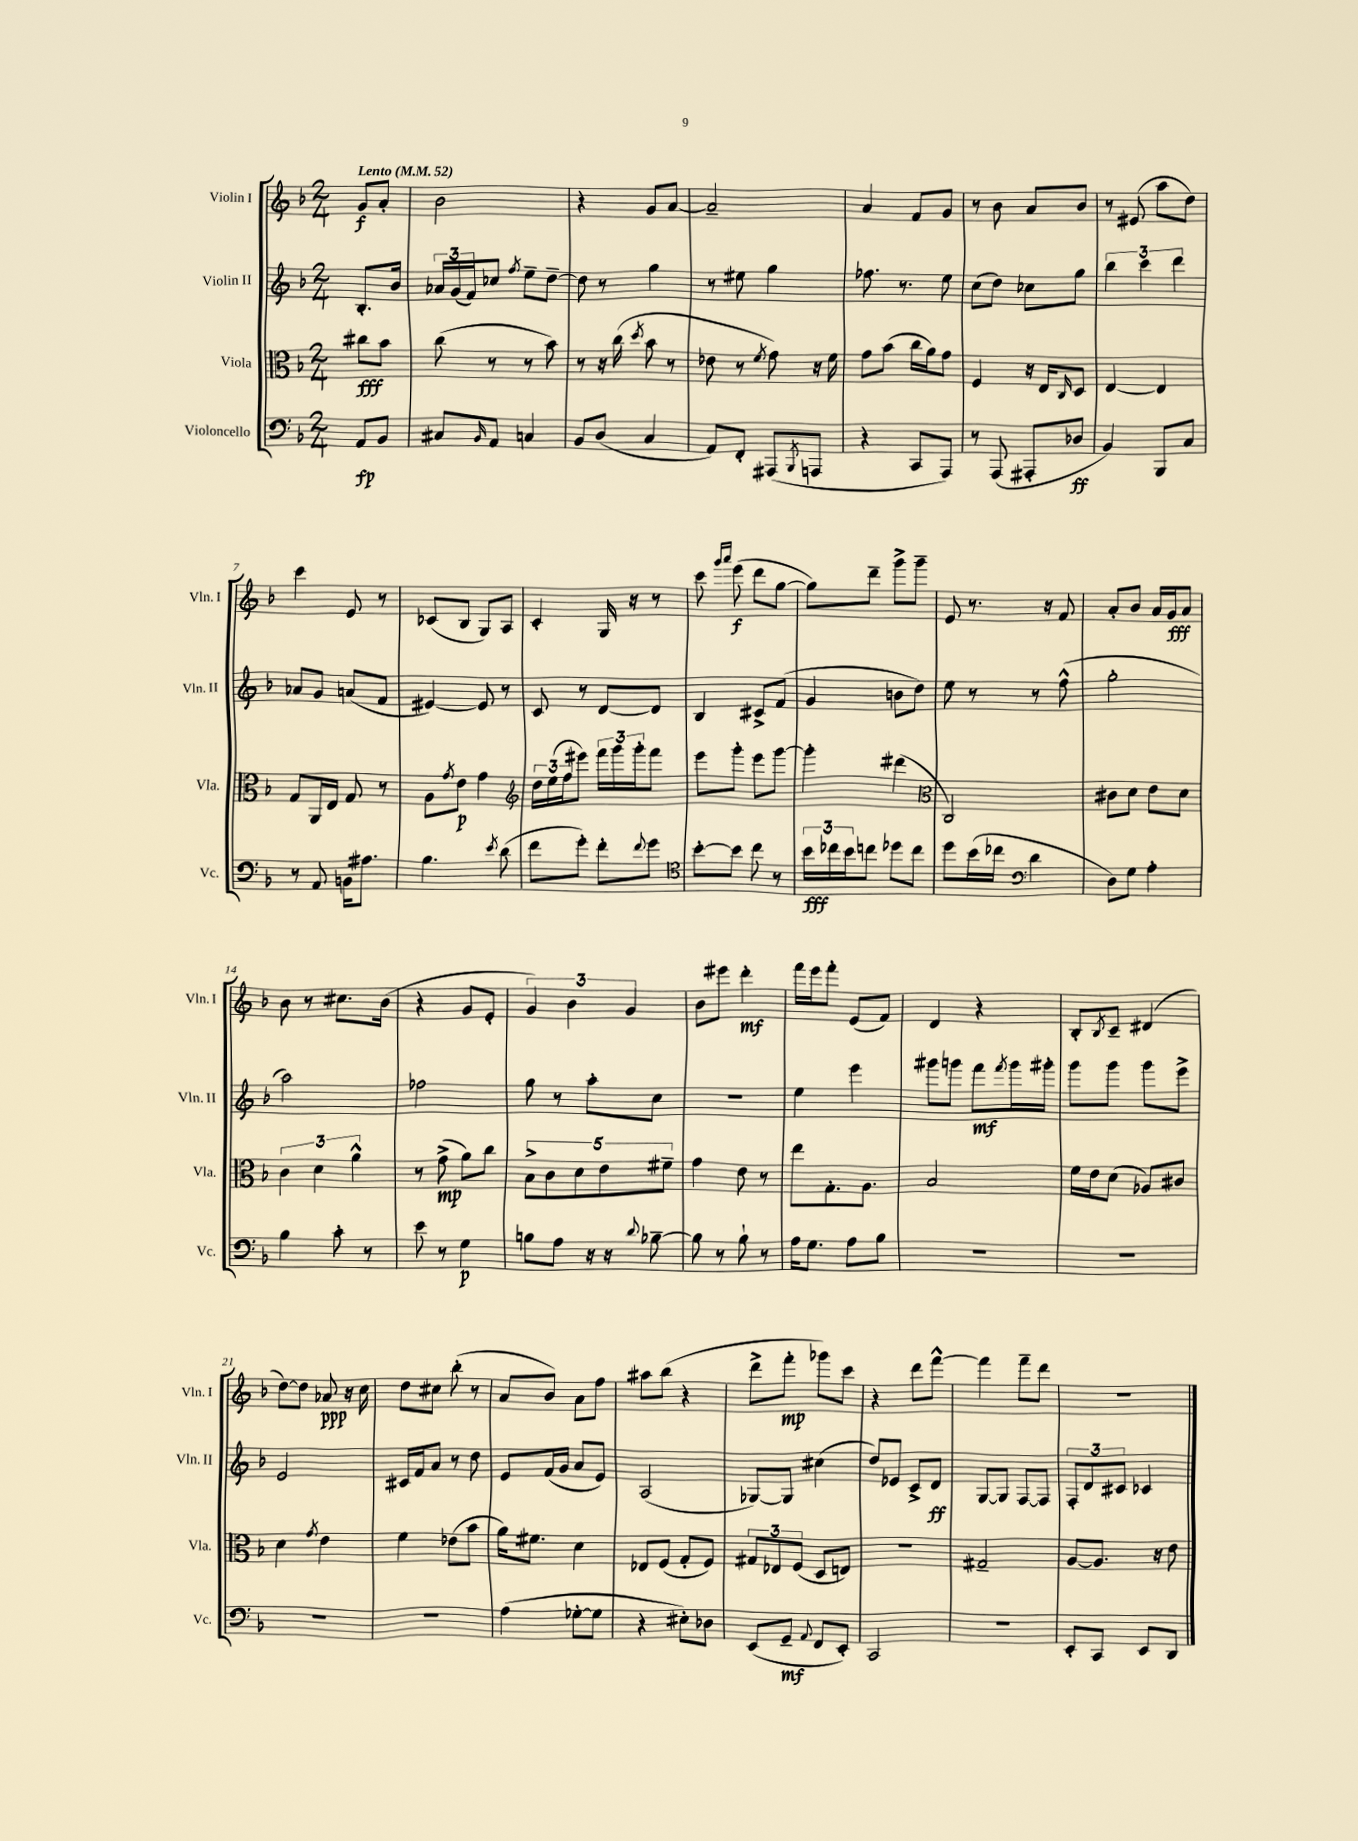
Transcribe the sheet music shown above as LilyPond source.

<<
\new StaffGroup <<
\new Staff = "s0" \with { instrumentName = "Violin I" shortInstrumentName = "Vln. I" } {
    \clef treble \key f \major \numericTimeSignature \time 2/4 \partial 4 \tempo "Lento" 4 = 52
    g'8\f a'8-. |
    bes'2 |
    r4 g'8 a'8~ |
    a'2-- |
    a'4 f'8 g'8 |
    r8 bes'8 a'8 bes'8 |
    r8 eis'8( a''8 d''8) |
    c'''4 e'8 r8 |
    ces'8( bes8 g8) a8 |
    c'4-. g16 r16 r8 |
    c'''8 \grace { g'''16 a'''16 } e'''8\f( d'''8 g''8~ |
    g''8) d'''8-- g'''8-> g'''8-- |
    e'8 r8. r16 f'8 |
    a'8-. bes'8 a'16 g'16\fff a'8 |
    bes'8 r8 cis''8. bes'16( |
    r4 g'8 e'8-. |
    \tuplet 3/2 { g'4) bes'4 g'4 } |
    bes'8 eis'''8 d'''4-.\mf |
    f'''16 e'''16 f'''8-. e'8( f'8) |
    d'4 r4 |
    bes8-. \acciaccatura { bes8 } c'8-- dis'4( |
    d''8~) d''8 aes'8\ppp r16 c''16 |
    d''8 cis''8 bes''8-.( r8 |
    a'8 bes'8) a'8 f''8 |
    ais''8 bes''8( r4 |
    d'''8-> f'''8-.\mp ges'''8) c'''8 |
    r4 d'''8 f'''8~-^ |
    f'''4 f'''8-- d'''8 |
    r2 \bar "|." |
}
\new Staff = "s1" \with { instrumentName = "Violin II" shortInstrumentName = "Vln. II" } {
    \clef treble \key f \major \numericTimeSignature \time 2/4 \partial 4
    bes8.-. bes'16 |
    \tuplet 3/2 { aes'16 g'16( f'16) } ces''8 \acciaccatura { f''8 } e''8-- d''8~-- |
    d''8 r8 g''4 |
    r8 eis''8 g''4 |
    fes''8. r8. e''8 |
    c''8( d''8) ces''8 g''8 |
    \tuplet 3/2 { bes''4 c'''4 d'''4 } |
    aes'8 g'8 a'8( f'8 |
    eis'4~) eis'8 r8 |
    c'8 r8 d'8~ d'8 |
    bes4 cis'8-> f'8( |
    g'4 b'8 d''8) |
    e''8 r8 r8 f''8-^( |
    g''2-. |
    a''2) |
    fes''2 |
    g''8 r8 a''8-. c''8 |
    r2 |
    e''4 e'''4 |
    gis'''8 g'''8 f'''8\mf \acciaccatura { f'''8 } g'''16 gis'''16-. |
    g'''8 g'''8 g'''8 e'''8-> |
    e'2 |
    cis'16 f'16 a'8 r8 d''8 |
    e'8 f'16( g'16 a'8 e'8) |
    a2( |
    ges8~) ges8 cis''4( |
    d''8) ees'8 c'8-> d'8\ff |
    g8~ g8 f8~ f8 |
    \tuplet 3/2 { f8-. d'8 cis'8 } ces'4 \bar "|." |
}
\new Staff = "s2" \with { instrumentName = "Viola" shortInstrumentName = "Vla." } {
    \clef alto \key f \major \numericTimeSignature \time 2/4 \partial 4
    cis''8\fff bes'8 |
    c''8( r8 r8 bes'8) |
    r8 r16 c''16( \acciaccatura { d''8 } bes'8 r8 |
    ees'8 r8 \acciaccatura { f'8 } g'8) r16 f'16 |
    g'8 bes'8( c''16 a'16) g'8 |
    f4 r16 e16 \grace { c16 } d8 |
    e4~ e4 |
    g8 a,16 e16 g8 r8 |
    a8 \acciaccatura { g'8 } e'8\p g'4 |
    \clef treble \tuplet 3/2 { d''16 e''16( f''16 } eis'''8) \tuplet 3/2 { f'''16 g'''16 g'''16-. } f'''8 |
    e'''8 g'''8-. e'''8 g'''8~ |
    g'''4-. dis'''4( |
    \clef alto c2) |
    cis'8 d'8 e'8 d'8 |
    \tuplet 3/2 { c'4 d'4 a'4-^ } |
    r8 g'8->\mp( a'8) c''8 |
    \tuplet 5/4 { bes8-> c'8 d'8 e'8 fis'8-- } |
    g'4 e'8 r8 |
    e''8 g8.-. a8. |
    bes2 |
    f'16 e'16 d'8( aes8) cis'8 |
    d'4 \acciaccatura { g'8 } e'4 |
    f'4 ees'8( bes'8 |
    a'16) fis'8. d'4 |
    ees8 f8( g8-. f8) |
    \tuplet 3/2 { gis8 ees8 f8( } d8 e8) |
    R2 |
    gis2-- |
    a8~ a8. r16 e'8 \bar "|." |
}
\new Staff = "s3" \with { instrumentName = "Violoncello" shortInstrumentName = "Vc." } {
    \clef bass \key f \major \numericTimeSignature \time 2/4 \partial 4
    a,8\fp bes,8 |
    cis8 \grace { bes,16 } a,8 c4 |
    bes,8 d8( c4 |
    a,8) f,8-. ais,,8( \acciaccatura { bes,,8 } a,,8 |
    r4 c,8 a,,8) |
    r8 a,,8( ais,,8-. des8\ff |
    bes,4) bes,,8 c8 |
    r8 a,8 b,16 ais8. |
    bes4. \acciaccatura { e'8 } d'8( |
    f'8 g'8-.) f'8-. \appoggiatura { f'8 } g'8 |
    \clef tenor bes'8~-. bes'8 c''8 r8 |
    \tuplet 3/2 { bes'16\fff ces''16 bes'16 } c''8 des''8 c''8 |
    d''8 bes'16( ces''16 \clef bass d'4 |
    d8) g8 a4-. |
    bes4 c'8-. r8 |
    e'8 r8 g4\p |
    b8 a8 r16 r16 \appoggiatura { d'8 } bes8~-- |
    bes8 r8 bes8-! r8 |
    a16 g8. a8 bes8 |
    R2 |
    R2 |
    R2 |
    R2 |
    a4( ges8~-. ges8 |
    r4 eis8-.) des8 |
    e,8( g,8--\mf \appoggiatura { a,8 } f,8 e,8-.) |
    c,2 |
    R2 |
    e,8-. c,8 e,8 d,8 \bar "|." |
}
>>
>>
